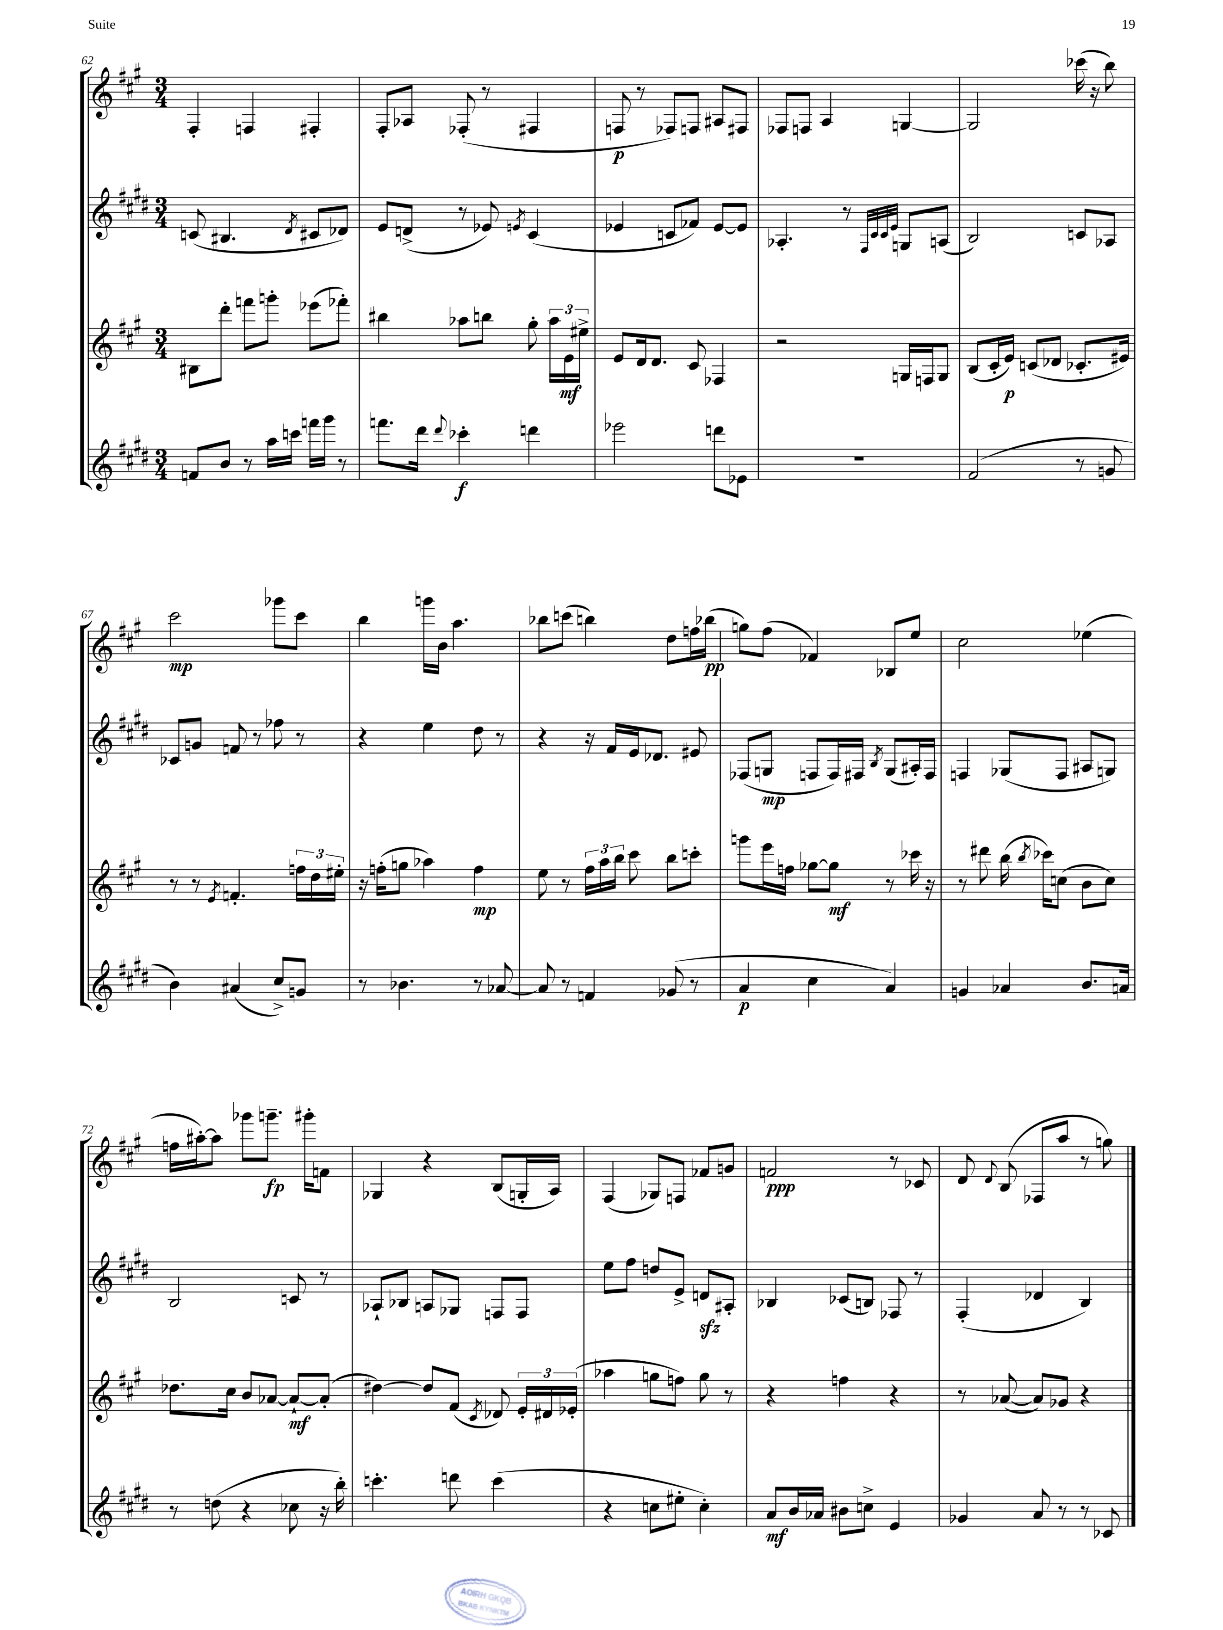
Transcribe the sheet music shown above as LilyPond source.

<<
\new StaffGroup <<
\new Staff = "s0" {
    \clef treble \key a \major \numericTimeSignature \time 3/4
    \autoBeamOff fis4-. f4 fis4-. |
    fis8[-. aes8] fes8-.( r8 fis4 |
    f8\p r8 fes8[) f8] ais8[ fis8] |
    fes8[ f8] a4 g4~ |
    g2 ces'''16( r16 b''8) |
    cis'''2\mp ges'''8[ cis'''8] |
    b''4 g'''16[ b'16] a''4. |
    bes''8[ c'''8]( b''4) d''8[ f''16 bes''16]\pp( |
    g''8[) fis''8]( fes'4) bes8[ e''8] |
    cis''2 ees''4( |
    f''16[ ais''16~-.) ais''8] ges'''8[ g'''8.]--\fp gis'''16[-. f'8] |
    ges4 r4 b8[( g16-. a16]) |
    fis4( ges8[) f8] fes'8[ g'8] |
    f'2\ppp r8 ces'8 |
    d'8 \appoggiatura { d'8 } b8( fes8[ a''8] r8 g''8) \bar "|." |
}
\new Staff = "s1" {
    \clef treble \key e \major \numericTimeSignature \time 3/4
    \autoBeamOff c'8( bis4. \acciaccatura { dis'8 } cis'8[ des'8]) |
    e'8[ d'8]->( r8 ees'8) \acciaccatura { e'8 } cis'4( |
    ees'4 c'8[ fes'8]) ees'8[~ ees'8] |
    aes4.-. r8 \grace { fis32[ cis'32 cis'32 e'32] } g8[ a8]( |
    b2) c'8[ aes8] |
    ces'8[ g'8] f'8 r8 fes''8 r8 |
    r4 e''4 dis''8 r8 |
    r4 r16 fis'16[ e'16 des'8.] eis'8 |
    fes8[( g8]\mp f8[ f16) fis16] \acciaccatura { b8 } g8[( ais16-.) fis16] |
    f4 ges8[( f8] ais8[ g8]) |
    b2 c'8 r8 |
    aes8[-! bes8] a8[ ges8] f8[ f8] |
    e''8[ fis''8] d''8[ e'8]-> d'8[\sfz ais8]-. |
    bes4 ces'8[( b8]) fes8 r8 |
    fis4-.( des'4 b4) \bar "|." |
}
\new Staff = "s2" {
    \clef treble \key a \major \numericTimeSignature \time 3/4
    \autoBeamOff bis8[ d'''8]-. f'''8[ g'''8]-. ees'''8[( fes'''8]-.) |
    bis''4 aes''8[ b''8] gis''8-. \tuplet 3/2 { aes''16[ e'16\mf eis''16]-> } |
    e'8[ d'16 d'8.] cis'8 fes4 |
    r2 g16[ f16 g8] |
    b8[( cis'16-. e'16]\p) c'8[( des'8] ces'8.[-. eis'16]) |
    r8 r8 \acciaccatura { e'8 } f'4.-. \tuplet 3/2 { f''16[ d''16 eis''16]-. } |
    r16 f''16[-.( g''8] aes''4) f''4\mp |
    e''8 r8 \tuplet 3/2 { fis''16[ a''16 b''16] } cis'''8 b''8[ c'''8]-. |
    g'''8[ e'''16 f''16] ges''8[~ ges''8]\mf r8 ces'''16 r16 |
    r8 dis'''8 b''16( \acciaccatura { b''8 } ces'''16[) c''8]( b'8[ c''8]) |
    des''8.[ cis''16] b'8[ aes'8]~ aes'8[~-!\mf aes'8]-.( |
    dis''4~) dis''8[ fis'8]( \acciaccatura { cis'8 } des'8) \tuplet 3/2 { e'16[-. dis'16 ees'16]-.( } |
    aes''4 g''8[ f''8]) g''8 r8 |
    r4 f''4 r4 |
    r8 aes'8~( aes'8[) ges'8] r4 \bar "|." |
}
\new Staff = "s3" {
    \clef treble \key e \major \numericTimeSignature \time 3/4
    \autoBeamOff f'8[ b'8] r8 a''16[ c'''16] f'''16[ gis'''16] r8 |
    f'''8.[ dis'''16] \appoggiatura { dis'''8 } ces'''4-.\f d'''4 |
    ees'''2 d'''8[ ees'8] |
    R2. |
    fis'2( r8 g'8 |
    b'4) ais'4( cis''8[->) g'8] |
    r8 bes'4. r8 aes'8~ |
    aes'8 r8 f'4 ges'8( r8 |
    a'4\p cis''4 a'4) |
    g'4 aes'4 b'8.[ a'16] |
    r8 d''8( r4 ces''8 r16 b''16-.) |
    c'''4.-. d'''8 c'''4( |
    r4 c''8[ eis''8]-. c''4-.) |
    a'8[\mf b'16 aes'16] bis'8[ c''8]-> e'4 |
    ges'4 a'8 r8 r8 ces'8 \bar "|." |
}
>>
>>
\layout { \context { \Score currentBarNumber = #62 } }
